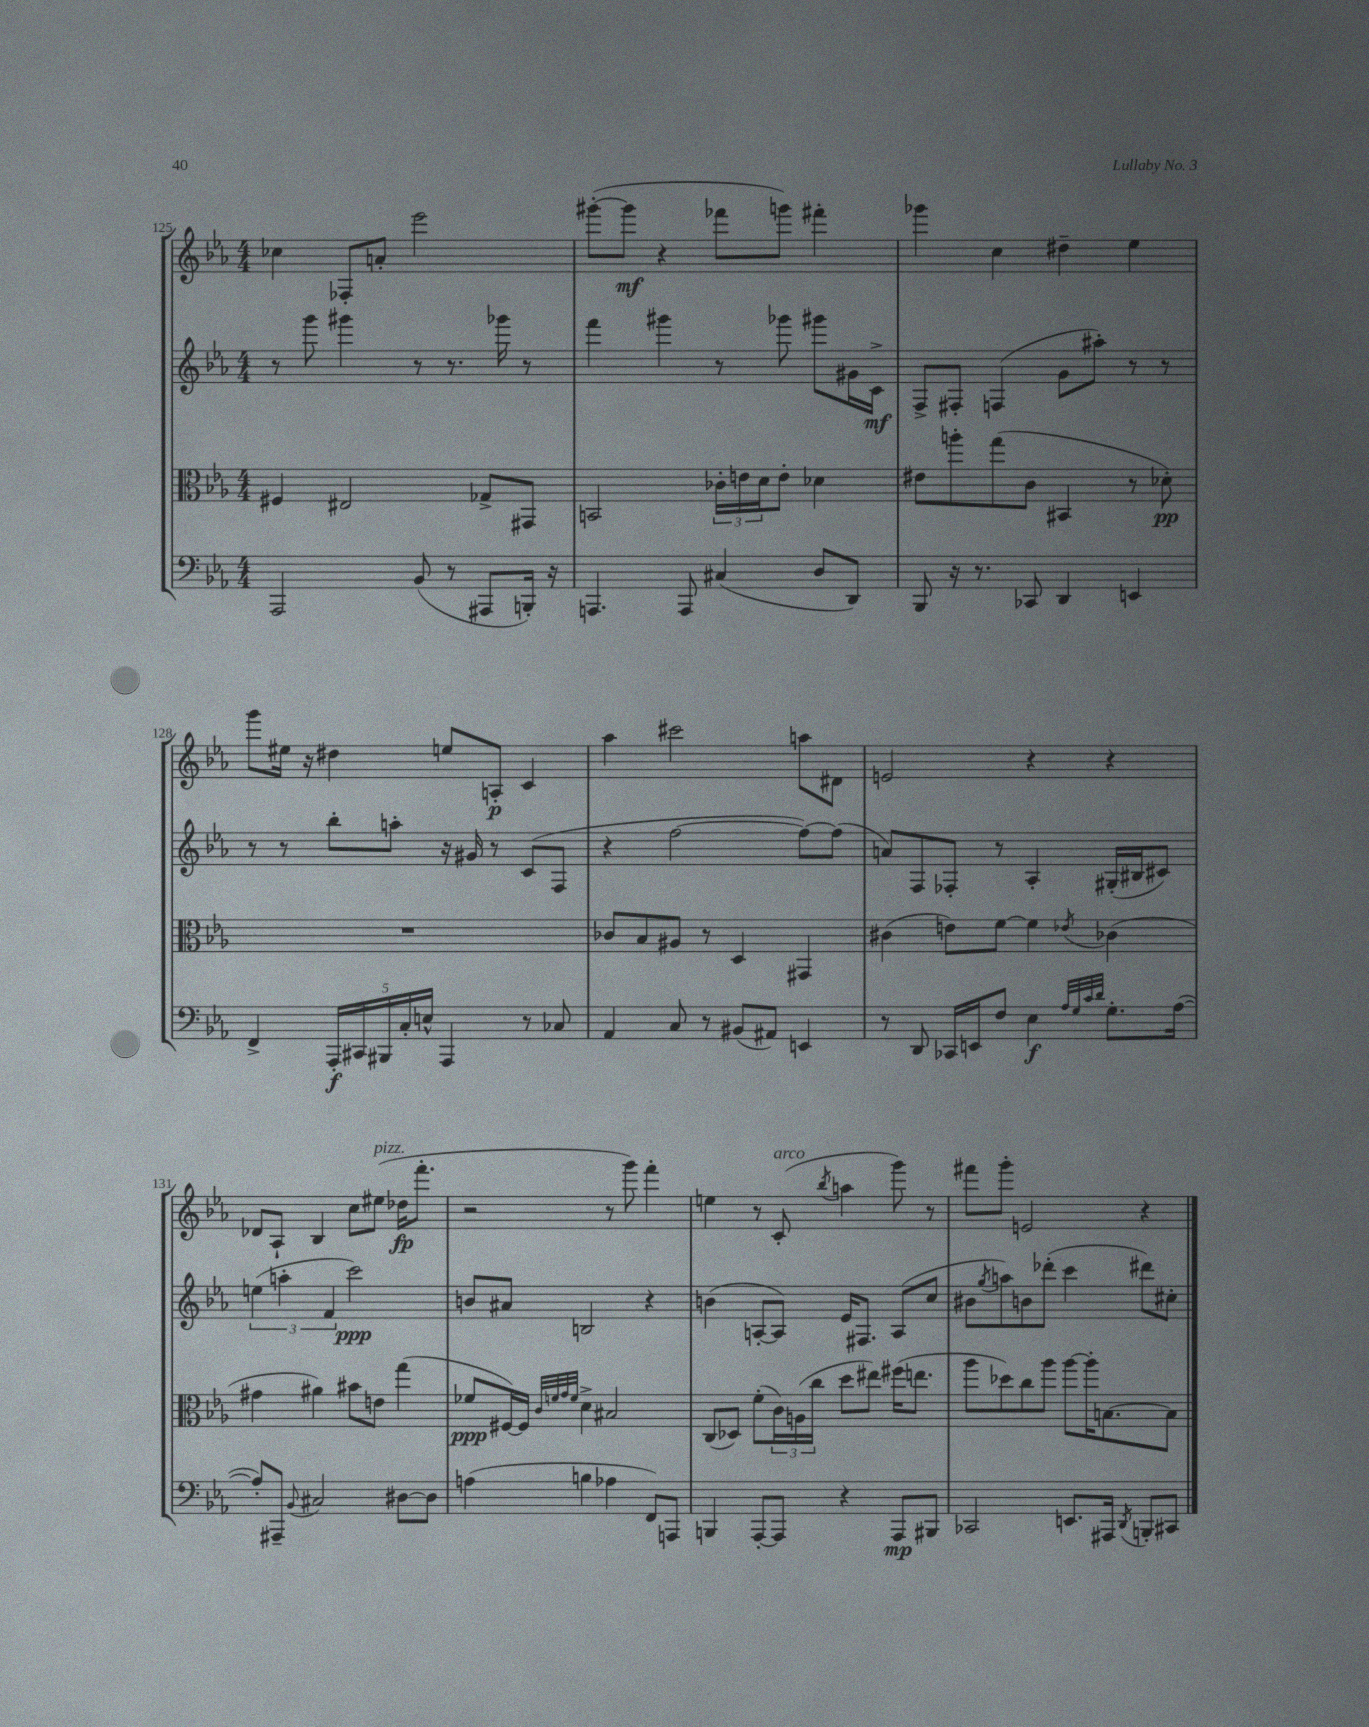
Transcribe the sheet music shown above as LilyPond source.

<<
\new StaffGroup <<
\new Staff = "s0" {
    \clef treble \key ees \major \numericTimeSignature \time 4/4
    ces''4 fes8-. a'8-. ees'''2 |
    gis'''8~-.( gis'''8\mf r4 fes'''8 g'''8) fis'''4-. |
    ges'''4 c''4 dis''4-- ees''4 |
    g'''8 eis''16 r16 dis''4 e''8 a8-.\p c'4 |
    aes''4 cis'''2 a''8 dis'8 |
    e'2 r4 r4 |
    des'8 aes8-! bes4 c''8 eis''8^\markup { \italic "pizz." }( des''16\fp f'''8.-. |
    r2 r8 g'''8) f'''4-. |
    e''4 r8 c'8-.^\markup { \italic "arco" }( \acciaccatura { bes''8 } a''4 g'''8) r8 |
    fis'''8 g'''8-. e'2 r4 \bar "|." |
}
\new Staff = "s1" {
    \clef treble \key ees \major \numericTimeSignature \time 4/4
    r8 g'''8 gis'''4 r8 r8. ges'''16 r8 |
    f'''4 gis'''4 r8 ges'''8 gis'''8 gis'16 c'16->\mf |
    f8-> fis8-. f4( g'8 ais''8-.) r8 r8 |
    r8 r8 bes''8-. a''8-. r16 gis'16 r8 c'8( f8 |
    r4 f''2~ f''8~) f''8( |
    a'8) f8 fes8-. r8 aes4-. gis16-.( bis16 cis'8) |
    \tuplet 3/2 { e''4( a''4-. f'4 } c'''2\ppp) |
    b'8 ais'8 b2 r4 |
    b'4( a8~-. a8) ees'16 fis8. a8( c''8 |
    bis'8 \acciaccatura { g''8 } a''8) b'8 des'''8-.( c'''4 dis'''8) cis''8-. \bar "|." |
}
\new Staff = "s2" {
    \clef alto \key ees \major \numericTimeSignature \time 4/4
    fis4 eis2 ges8-> gis,8 |
    b,2 \tuplet 3/2 { ces'16-. e'16 d'16 } e'8-. des'4 |
    eis'8 a''8-. g''8( c'8 bis,4 r8 des'8-.\pp) |
    R1 |
    ces'8 bes8 ais8 r8 d4 gis,4 |
    cis'4( e'8) f'8~ f'4 \acciaccatura { ees'8 } ces'4( |
    gis'4 ais'4) bis'8 e'8 g''4( |
    fes'8\ppp fis16~) fis16 \grace { c'32 f'32 g'32 f'32 } d'4-> bis2 |
    c8( des8) f'8-.( \tuplet 3/2 { c'16) a16( c''16 } d''8 eis''8) fis''16( e''8. |
    aes''8 des''8) c''8 aes''8 aes''8~ aes''16-. b8.~ b8 \bar "|." |
}
\new Staff = "s3" {
    \clef bass \key ees \major \numericTimeSignature \time 4/4
    aes,,2 bes,8( r8 ais,,8 b,,16-.) r16 |
    a,,4. a,,8 cis4( d8 d,8) |
    bes,,8 r16 r8. ces,8 d,4 e,4 |
    f,4-> \tuplet 5/4 { aes,,16-.\f cis,16 bis,,16 c16-. e16-^ } aes,,4 r8 ces8 |
    aes,4 c8 r8 bis,8( ais,8) e,4 |
    r8 d,8 ces,16 e,16 f8 ees4\f \grace { aes32 g32 c'32 d'32 } g8.-. aes16~( |
    aes8-.) ais,,8-- \appoggiatura { bes,8 } cis2 dis8~ dis8 |
    a4( b4 aes4 f,8) a,,8 |
    b,,4 aes,,8~-. aes,,8 r4 aes,,8\mp bis,,8 |
    ces,2 e,8. ais,,16 \acciaccatura { d,8 } b,,8-. cis,8 \bar "|." |
}
>>
>>
\layout { \context { \Score currentBarNumber = #125 } }
